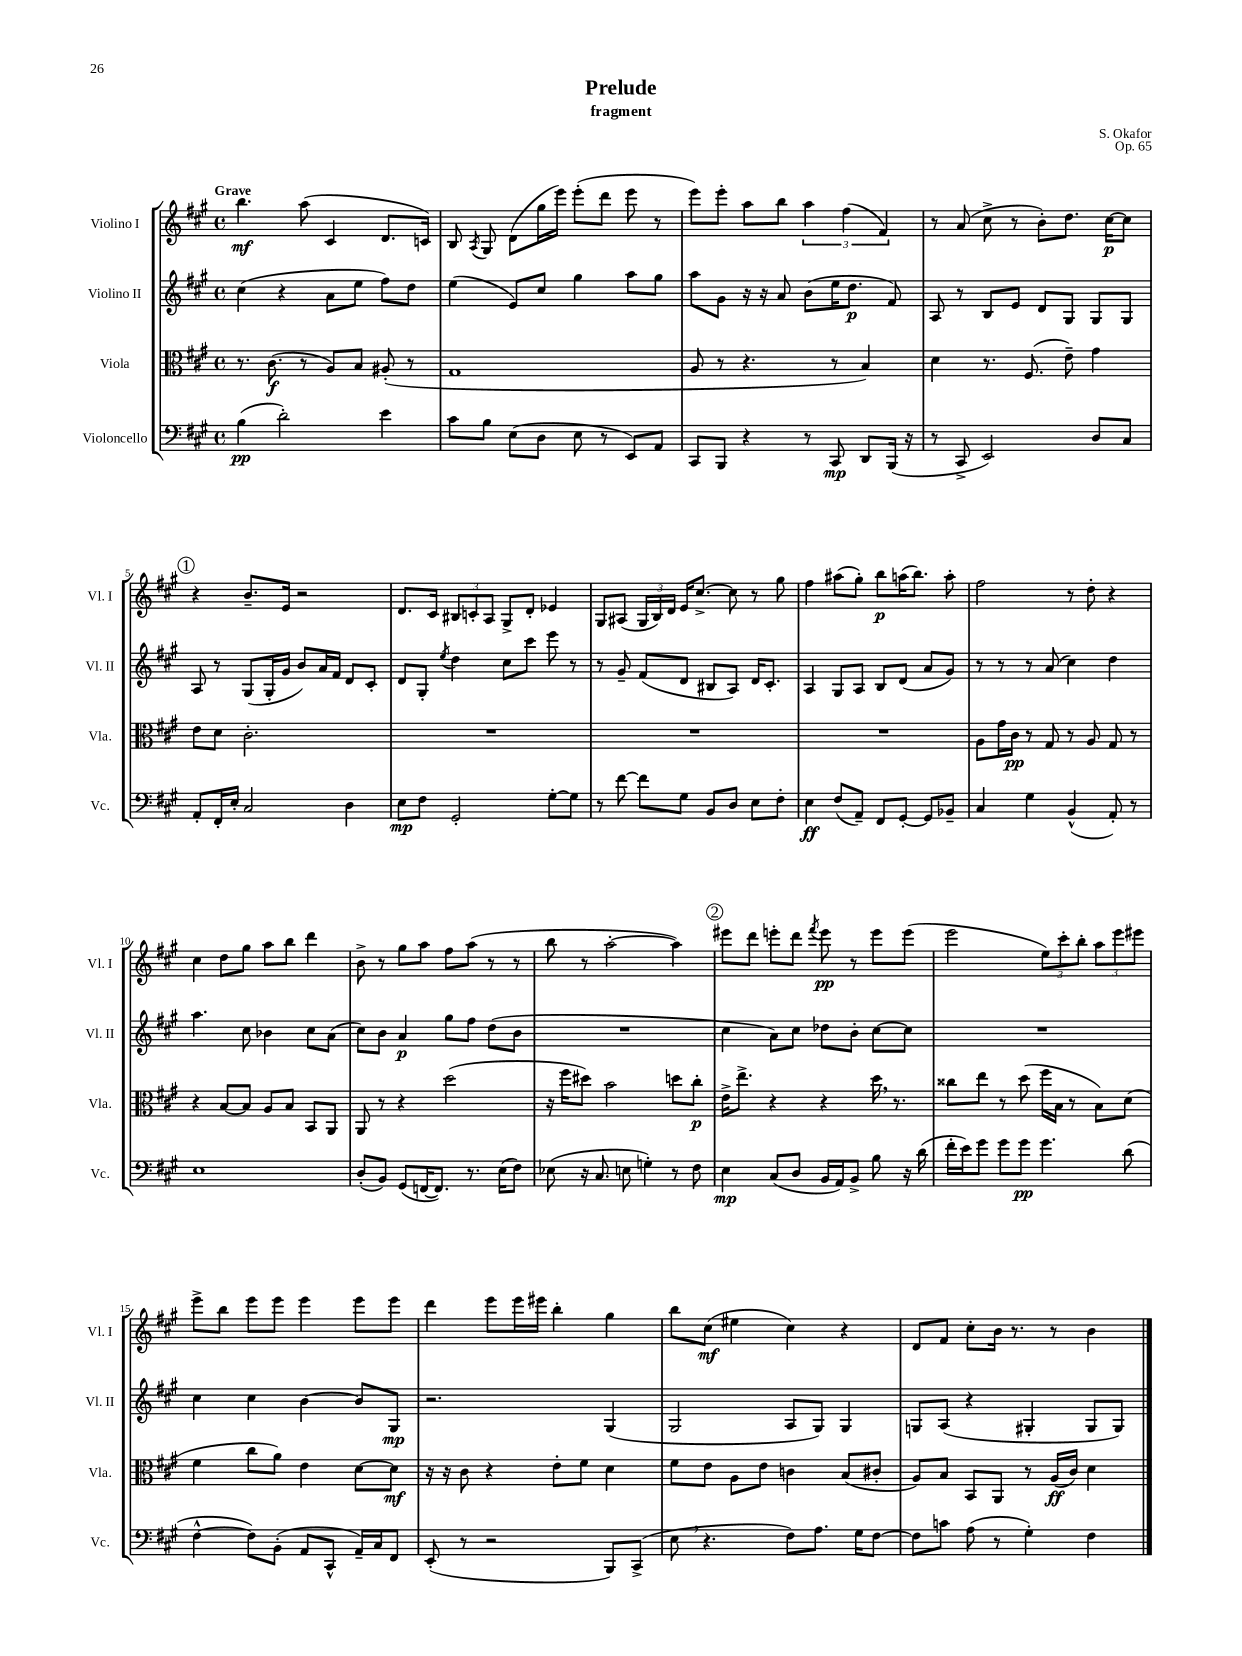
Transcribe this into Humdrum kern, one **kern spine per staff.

**kern	**kern	**kern	**kern
*staff4	*staff3	*staff2	*staff1
*clefF4	*clefC3	*clefG2	*clefG2
*k[f#c#g#]	*k[f#c#g#]	*k[f#c#g#]	*k[f#c#g#]
*M4/4	*M4/4	*M4/4	*M4/4
*met(c)	*met(c)	*met(c)	*met(c)
(4B	8.r	(4cc#	4.bb
.	(8.c#	.	.
2d')	.	4r	.
.	8r	.	(8aa
.	8A)	8a	4c#
.	8B	8ee	.
4e	(8A#'	8ff#)	8.d
.	8r	8dd	.
.	.	.	16c)
=	=	=	=
8c#	1G#	(4ee	8B
.	.	.	8qA
8B	.	.	8G#
(8E	.	8e)	(8d
8D	.	8cc#	16gg#
.	.	.	16eee)
8E	.	4gg#	(8eee'
8r	.	.	8ddd
8EE)	.	8aa	8eee
8AA	.	8gg#	8r
=	=	=	=
8CC#	8A	8aa	8eee)
8BBB	8r	8g#	8eee'
4r	4.r	16r	8aa
.	.	16r	.
.	.	8a	8bb
8r	.	(8b	6aa
8CC#	8r	16ee	.
.	.	.	(6ff#
.	.	8.dd	.
8DD	4B)	.	.
.	.	.	6f#)
(16BBB	.	8f#)	.
16r	.	.	.
=	=	=	=
8r	4d	8A	8r
8CC#^	.	8r	(8a
2EE)	8.r	8B	8cc#^
.	.	8e	8r
.	(8.F#	.	.
.	.	8d	8b')
.	8e~)	8G#	8.dd
8D	4g#	8G#	.
.	.	.	[16cc#
8C#	.	8G#	8cc#]
=	=	=	=
8AA'	8e	8A	4r
16FF#'	8d	8r	.
16E'	.	.	.
2C#	2.c#'	(8G#	8.b~
.	.	16G#'	.
.	.	16g#	16e
.	.	8b)	2r
.	.	16a	.
.	.	16f#	.
4D	.	8d	.
.	.	8c#'	.
=	=	=	=
8E	1r	8d	8.d
8F#	.	8G#'	.
.	.	.	16c#
.	.	8qee	.
2GG#'	.	4dd	12B#
.	.	.	12c'
.	.	.	12A
.	.	8cc#	8G#^
.	.	8ccc#	8d'
[8G#'	.	8eee	4e-
8G#]	.	8r	.
=	=	=	=
8r	1r	8r	8G#
[8f#	.	8g#~	(8A#
8f#]	.	(8f#	24G#
.	.	.	24B)
.	.	.	24d
8G#	.	8d	16e
.	.	.	[8.cc#^
8BB	.	8B#	.
8D	.	8A)	8cc#]
8E	.	16d	8r
.	.	8.c#'	.
8F#'	.	.	8gg#
=	=	=	=
4E	1r	4A	4ff#
(8F#	.	8G#	(8aa#
8AA~)	.	8A	8gg#')
8FF#	.	8B	8bb
[8GG#'	.	(8d	(16aa
.	.	.	8.bb)
8GG#]	.	8a	.
8BB-~	.	8g#)	8aa'
=	=	=	=
4C#	8A	8r	2ff#
.	16g#	8r	.
.	16c#	.	.
4G#	8r	8r	.
.	8G#	(8a	.
(4BB^^	8r	4cc#)	8r
.	8A	.	8dd'
8AA')	8G#	4dd	4r
8r	8r	.	.
=	=	=	=
1E	4r	4.aa	4cc#
.	[8B	.	8dd
.	8B]	8cc#	8gg#
.	8A	4b-	8aa
.	8B	.	8bb
.	8BB	8cc#	4ddd
.	8AA	(8a	.
=	=	=	=
(8D'	8AA	8cc#)	8b^
8BB)	8r	8b	8r
(8GG#	4r	4a	8gg#
[16FF	.	.	8aa
8.FF])	.	.	.
.	(2dd	8gg#	8ff#
8.r	.	8ff#	(8aa
.	.	(8dd	8r
(16E	.	.	.
8F#)	.	8b	8r
=	=	=	=
(8E-	16r	1r	8bb
.	16ff#	.	.
16r	8dd#)	.	8r
8.C#	.	.	.
.	2b	.	[2aa'
8E	.	.	.
4G')	.	.	.
8r	8dd	.	4aa])
8F#	8cc#'	.	.
=	=	=	=
4E	16e^	4cc#	8eee#
.	8.ee^	.	.
.	.	.	8ddd
(8C#	4r	8a)	8eee'
8D	.	8cc#	8ddd
.	.	.	8qfff#
16BB	4r	8dd-	8eee
16AA)	.	.	.
8BB^	.	8b'	8r
8B	16dd	[8cc#	8eee
.	8.r	.	.
16r	.	8cc#]	(8eee
(16d	.	.	.
=	=	=	=
16f#'	8cc##	1r	2eee
16e)	.	.	.
8g#	8ee	.	.
8g#	8r	.	.
8g#	(8dd	.	.
4.g#	16ff#	.	12ee)
.	16B	.	.
.	.	.	12ccc#'
.	8r	.	.
.	.	.	12bb'
.	8B)	.	12aa
.	.	.	12eee
(8d	(8d	.	.
.	.	.	12eee#
=	=	=	=
[4F#^^	4f#	4cc#	8eee^
.	.	.	8bb
8F#])	8cc#	4cc#	8eee
(8BB'	8a)	.	8eee
8AA	4e	[4b	4eee
8CC#^^	.	.	.
16AA~)	[8d	8b]	8eee
16C#	.	.	.
8FF#	8d]	8G#	8eee
=	=	=	=
(8EE'	16r	2.r	4ddd
.	16r	.	.
8r	8c#	.	.
2r	4r	.	8eee
.	.	.	16eee
.	.	.	16eee#
.	8e'	.	4bb'
.	8f#	.	.
8BBB)	4d	(4G#	4gg#
(8CC#^	.	.	.
=	=	=	=
8E	8f#	2G#	8bb
4.r	8e	.	(8cc#
.	8A	.	4ee#
.	8e	.	.
8F#)	4c	8A	4cc#)
8.A	.	8G#)	.
.	(8B	4G#	4r
16G#	.	.	.
[8F#	8c#'	.	.
=	=	=	=
8F#]	8A)	8G	8d
8c	8B	(8A	8f#
(8A	8BB	4r	8cc#'
8r	8AA	.	16b
.	.	.	8.r
4G#')	8r	4G#'	.
.	(16A	.	8r
.	16c#)	.	.
4F#	4d	8G#	4b
.	.	8G#)	.
==	==	==	==
*-	*-	*-	*-
